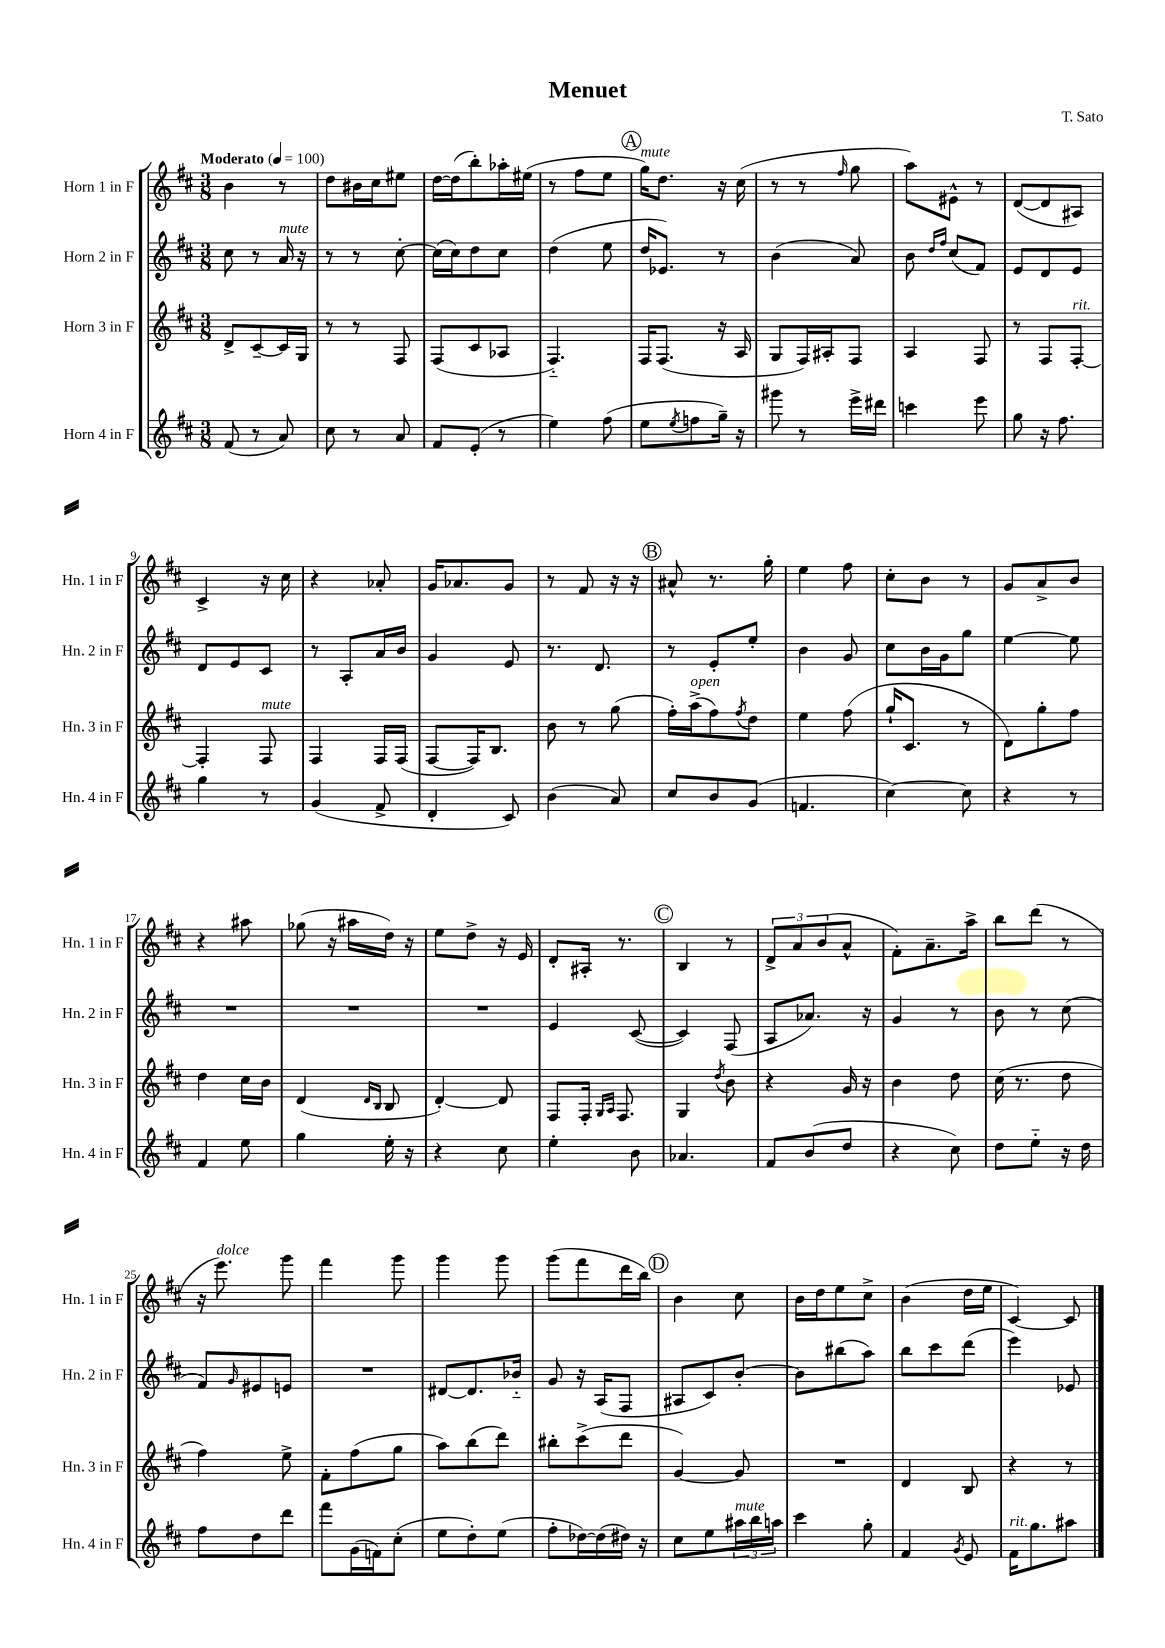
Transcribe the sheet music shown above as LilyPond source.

\header { title = "Menuet" composer = "T. Sato" }
<<
\new StaffGroup <<
\new Staff = "s0" \with { instrumentName = "Horn 1 in F" shortInstrumentName = "Hn. 1 in F" } {
    \clef treble \key d \major \numericTimeSignature \time 3/8 \tempo "Moderato" 4 = 100
    b'4 r8 |
    d''8 bis'16 cis''16 eis''8 |
    d''16~ d''16( b''8-.) aes''16-. eis''16( |
    r8 fis''8 e''8 |
    \mark \markup { \circle "A" } g''16^\markup { \italic "mute" }) d''8. r16 cis''16( |
    r8 r8 \grace { fis''16 } g''8 |
    a''8) eis'8-^ r8 |
    d'8~( d'8 ais8) |
    cis'4-> r16 cis''16 |
    r4 aes'8-. |
    g'16 aes'8. g'8 |
    r8 fis'8 r16 r16 |
    \mark \markup { \circle "B" } ais'8-^ r8. g''16-. |
    e''4 fis''8 |
    cis''8-. b'8 r8 |
    g'8 a'8-> b'8 |
    r4 ais''8 |
    ges''8( r16 ais''16 d''16) r16 |
    e''8 d''8-> r16 e'16 |
    d'8-. ais16-. r8. |
    \mark \markup { \circle "C" } b4 r8 |
    \tuplet 3/2 { d'8-> a'8 b'8( } a'8-^ |
    fis'8-.) a'8.-- a''16-> |
    b''8 d'''8( r8 |
    r16 e'''8.^\markup { \italic "dolce" }) g'''8 |
    fis'''4 g'''8 |
    g'''4 g'''8 |
    g'''8( fis'''8 d'''16 b''16) |
    \mark \markup { \circle "D" } b'4 cis''8 |
    b'16 d''16 e''8 cis''8-> |
    b'4( d''16 e''16 |
    cis'4~) cis'8 \bar "|." |
}
\new Staff = "s1" \with { instrumentName = "Horn 2 in F" shortInstrumentName = "Hn. 2 in F" } {
    \clef treble \key d \major \numericTimeSignature \time 3/8
    cis''8 r8 a'16^\markup { \italic "mute" } r16 |
    r8 r8 cis''8~-. |
    cis''16( cis''16) d''8 cis''8 |
    d''4( e''8 |
    \mark \markup { \circle "A" } d''16 ees'8.) r8 |
    b'4( a'8) |
    b'8 \grace { d''16 fis''16 } cis''8( fis'8) |
    e'8 d'8 e'8 |
    d'8 e'8 cis'8 |
    r8 a8-. a'16 b'16 |
    g'4 e'8 |
    r8. d'8. |
    \mark \markup { \circle "B" } r8 e'8-. e''8-. |
    b'4 g'8 |
    cis''8 b'16 g'16 g''8 |
    e''4~ e''8 |
    R4. |
    R4. |
    R4. |
    e'4 cis'8~( |
    \mark \markup { \circle "C" } cis'4) fis8( |
    a8 aes'8.) r16 |
    g'4 r8 |
    b'8 r8 cis''8( |
    fis'8) \grace { g'16 } eis'8 e'8 |
    R4. |
    dis'8~ dis'8. bes'16-_ |
    g'8 r16 a16( fis8 |
    \mark \markup { \circle "D" } ais8 cis'8) b'8~-. |
    b'8 bis''8( a''8) |
    b''8 cis'''8 d'''8( |
    e'''4) ees'8 \bar "|." |
}
\new Staff = "s2" \with { instrumentName = "Horn 3 in F" shortInstrumentName = "Hn. 3 in F" } {
    \clef treble \key d \major \numericTimeSignature \time 3/8
    d'8-> cis'8~-- cis'16 g16 |
    r8 r8 fis8 |
    fis8( cis'8 aes8 |
    fis4.-_) |
    \mark \markup { \circle "A" } fis16 fis8.( r16 a16 |
    g8 fis16) ais16-. fis8 |
    a4 fis8 |
    r8 fis8 fis8~-.^\markup { \italic "rit." } |
    fis4-. fis8^\markup { \italic "mute" } |
    fis4 fis16 fis16( |
    fis8~ fis16) b8. |
    b'8 r8 g''8( |
    \mark \markup { \circle "B" } fis''16-.) a''16->^\markup { \italic "open" }( fis''8) \acciaccatura { fis''8 } d''8 |
    e''4 fis''8( |
    g''16-! cis'8. r8 |
    d'8) g''8-. fis''8 |
    d''4 cis''16 b'16 |
    d'4( \grace { d'16 b16 } b8 |
    d'4~-.) d'8 |
    fis8 fis16-. \grace { g16 a16 } fis8. |
    \mark \markup { \circle "C" } g4 \acciaccatura { d''8 } b'8 |
    r4 g'16 r16 |
    b'4 d''8 |
    cis''16( r8. d''8 |
    fis''4) e''8-> |
    fis'8-. fis''8( g''8 |
    a''8) b''8( d'''8) |
    bis''8-. cis'''8->( d'''8 |
    \mark \markup { \circle "D" } g'4~) g'8 |
    R4. |
    d'4 b8 |
    r4 r8 \bar "|." |
}
\new Staff = "s3" \with { instrumentName = "Horn 4 in F" shortInstrumentName = "Hn. 4 in F" } {
    \clef treble \key d \major \numericTimeSignature \time 3/8
    fis'8( r8 a'8) |
    cis''8 r8 a'8 |
    fis'8 e'8-.( r8 |
    e''4) fis''8( |
    \mark \markup { \circle "A" } e''8 \acciaccatura { e''8 } f''8 g''16--) r16 |
    gis'''8 r8 e'''16-> dis'''16 |
    c'''4 e'''8 |
    g''8 r16 fis''8. |
    g''4 r8 |
    g'4( fis'8-> |
    d'4-. cis'8) |
    b'4( a'8) |
    \mark \markup { \circle "B" } cis''8 b'8 g'8( |
    f'4. |
    cis''4~) cis''8 |
    r4 r8 |
    fis'4 e''8 |
    g''4 e''16-. r16 |
    r4 cis''8 |
    e''4-. b'8 |
    \mark \markup { \circle "C" } aes'4. |
    fis'8 b'8( d''8 |
    r4 cis''8) |
    d''8 e''8-_ r16 d''16 |
    fis''8 d''8 d'''8 |
    fis'''8 g'16( f'16) cis''8-.( |
    e''8 d''8-.) e''8( |
    fis''8-. des''16~) des''16( dis''16) r16 |
    \mark \markup { \circle "D" } cis''8 e''8 \tuplet 3/2 { ais''16^\markup { \italic "mute" } b''16 a''16 } |
    cis'''4 g''8-. |
    fis'4 \acciaccatura { g'8 } e'8 |
    fis'16^\markup { \italic "rit." } g''8. ais''8 \bar "|." |
}
>>
>>
